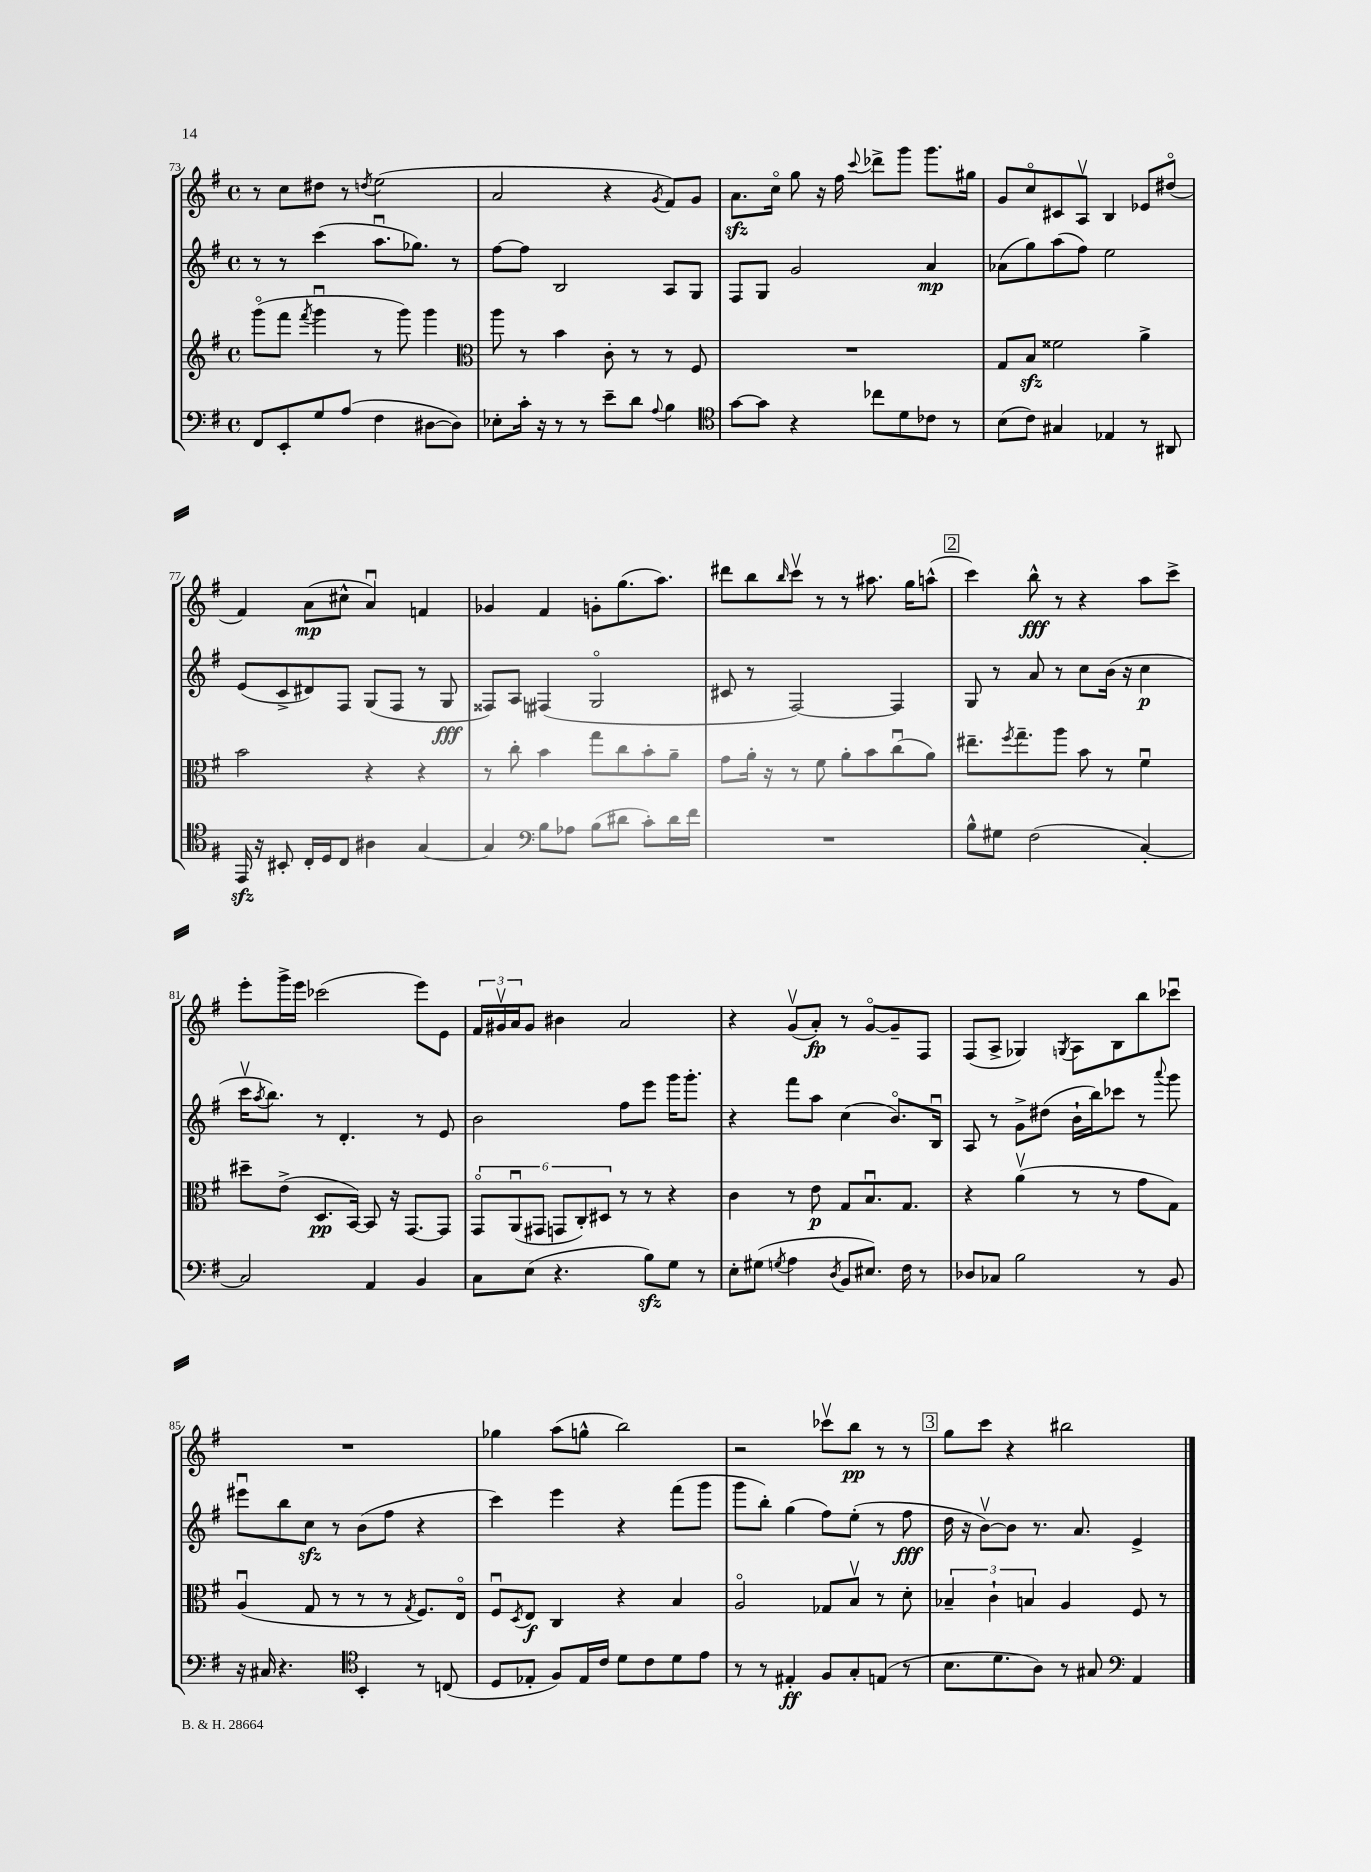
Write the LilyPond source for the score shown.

<<
\new StaffGroup <<
\new Staff = "s0" {
    \clef treble \key g \major \defaultTimeSignature \time 4/4
    r8 c''8 dis''8 r8 \acciaccatura { d''8 } e''2( |
    a'2 r4 \acciaccatura { g'8 } fis'8) g'8 |
    a'8.\sfz c''16\flageolet g''8 r16 fis''16 \appoggiatura { c'''8 } des'''8-> g'''8 g'''8. gis''16 |
    g'8 c''8\flageolet cis'8 a8\upbow b4 ees'8 dis''8\flageolet( |
    fis'4) a'8\mp( cis''8-^ a'4\downbow) f'4 |
    ges'4 fis'4 g'8-. g''8.( a''8.) |
    dis'''8 b''8 \grace { b''16 } c'''8\upbow r8 r8 ais''8. g''16 a''8-^( |
    \mark \markup { \box "2" } c'''4) b''8-^\fff r8 r4 a''8 c'''8-> |
    e'''8-. g'''16-> e'''16 ces'''2( e'''8) e'8 |
    \tuplet 3/2 { fis'16 gis'16\upbow a'16 } gis'8 bis'4 a'2 |
    r4 g'8\upbow( a'8-.\fp) r8 g'8~\flageolet g'8-- fis8 |
    fis8( a8-> ges4) \acciaccatura { g8 } a8 b8 b''8 ces'''8\downbow |
    R1 |
    ges''4 a''8( g''8-^ b''2) |
    r2 ces'''8\upbow b''8\pp r8 r8 |
    \mark \markup { \box "3" } g''8 c'''8 r4 bis''2 \bar "|." |
}
\new Staff = "s1" {
    \clef treble \key g \major \defaultTimeSignature \time 4/4
    r8 r8 c'''4( a''8.\downbow ges''8.) r8 |
    fis''8~ fis''8 b2 a8 g8 |
    fis8 g8 g'2 a'4\mp |
    aes'8( g''8) a''8( fis''8) e''2 |
    e'8( c'8-> dis'8) fis8 g8( fis8 r8 g8\fff |
    fisis8) a8 fis4( g2\flageolet |
    cis'8 r8 fis2~) fis4 |
    \mark \markup { \box "2" } g8 r8 a'8 r8 c''8 b'16( r16 c''4\p |
    c'''16\upbow \acciaccatura { a''8 } b''8.) r8 d'4.-. r8 e'8 |
    b'2 fis''8 e'''8 g'''16 g'''8.-. |
    r4 fis'''8 a''8 c''4( b'8.\flageolet) b16\downbow |
    a8 r8 g'8-> dis''8( b'16-! b''16) ces'''8 r8 \appoggiatura { a'''8 } g'''8 |
    eis'''8\downbow b''8 c''8\sfz r8 b'8( fis''8 r4 |
    c'''4) e'''4 r4 fis'''8( g'''8 |
    g'''8 b''8-.) g''4( fis''8) e''8-.( r8 fis''8\fff |
    \mark \markup { \box "3" } d''16 r16 b'8~\upbow) b'8 r8. a'8. e'4-> \bar "|." |
}
\new Staff = "s2" {
    \clef treble \key g \major \defaultTimeSignature \time 4/4
    g'''8\flageolet( fis'''8 \acciaccatura { fis'''8 } g'''4\downbow r8 g'''8) g'''4 |
    \clef alto a''8 r8 b'4 c'8-. r8 r8 fis8 |
    R1 |
    g8 b8\sfz fisis'2 a'4-> |
    b'2 r4 r4 |
    r8 c''8-. b'4 g''8 c''8 b'8-. a'8-- |
    g'8 a'16-. r16 r8 fis'8 a'8-. b'8 c''8\downbow( a'8) |
    \mark \markup { \box "2" } eis''8.-- \acciaccatura { fis''8 } g''8.-- a''8 b'8 r8 fis'4\downbow |
    dis''8-- e'8->( d8.\pp b,16~) b,8 r16 g,8.~ g,8 |
    \tuplet 6/4 { g,8\flageolet a,8\downbow( gis,8 g,8 c8-.) dis8 } r8 r8 r4 |
    c'4 r8 e'8\p g8 b8.\downbow g8. |
    r4 a'4\upbow( r8 r8 g'8 g8) |
    a4\downbow( g8 r8 r8 r8 \acciaccatura { g8 } fis8.) e16\flageolet |
    fis8\downbow \acciaccatura { d8 } e8\f c4 r4 b4 |
    a2\flageolet ges8 b8\upbow r8 d'8-. |
    \mark \markup { \box "3" } \tuplet 3/2 { bes4-- c'4-! b4 } a4 fis8 r8 \bar "|." |
}
\new Staff = "s3" {
    \clef bass \key g \major \defaultTimeSignature \time 4/4
    fis,8 e,8-. g8 a8( fis4 dis8~ dis8) |
    ees8-. c'16-. r16 r8 r8 e'8-- d'8 \appoggiatura { a8 } b4 |
    \clef tenor g'8~ g'8 r4 ces''8 d'8 ces'8 r8 |
    b8( c'8) gis4 ees4 r8 ais,8 |
    e,16\sfz r16 bis,8-. c16-. d16 c8 ais4 g4~ |
    g4 \clef bass b8 aes8 b8( dis'8 c'8-.) dis'16 fis'16 |
    R1 |
    \mark \markup { \box "2" } b8-^ gis8 fis2( c4~-.) |
    c2 a,4 b,4 |
    c8 e8( r4. b8\sfz) g8 r8 |
    e8-. gis8( \acciaccatura { g8 } a4 \acciaccatura { d8 } b,8 eis8.) fis16 r8 |
    des8 ces8 b2 r8 b,8 |
    r16 cis16 r4. \clef tenor b,4-. r8 c8( |
    d8 ees8-. fis8) ees16 c'16 d'8 c'8 d'8 e'8 |
    r8 r8 eis4-.\ff fis8 g8-. e8( r8 |
    \mark \markup { \box "3" } b8. d'8. a8) r8 gis8 \clef bass a,4 \bar "|." |
}
>>
>>
\layout { \context { \Score currentBarNumber = #73 } }
